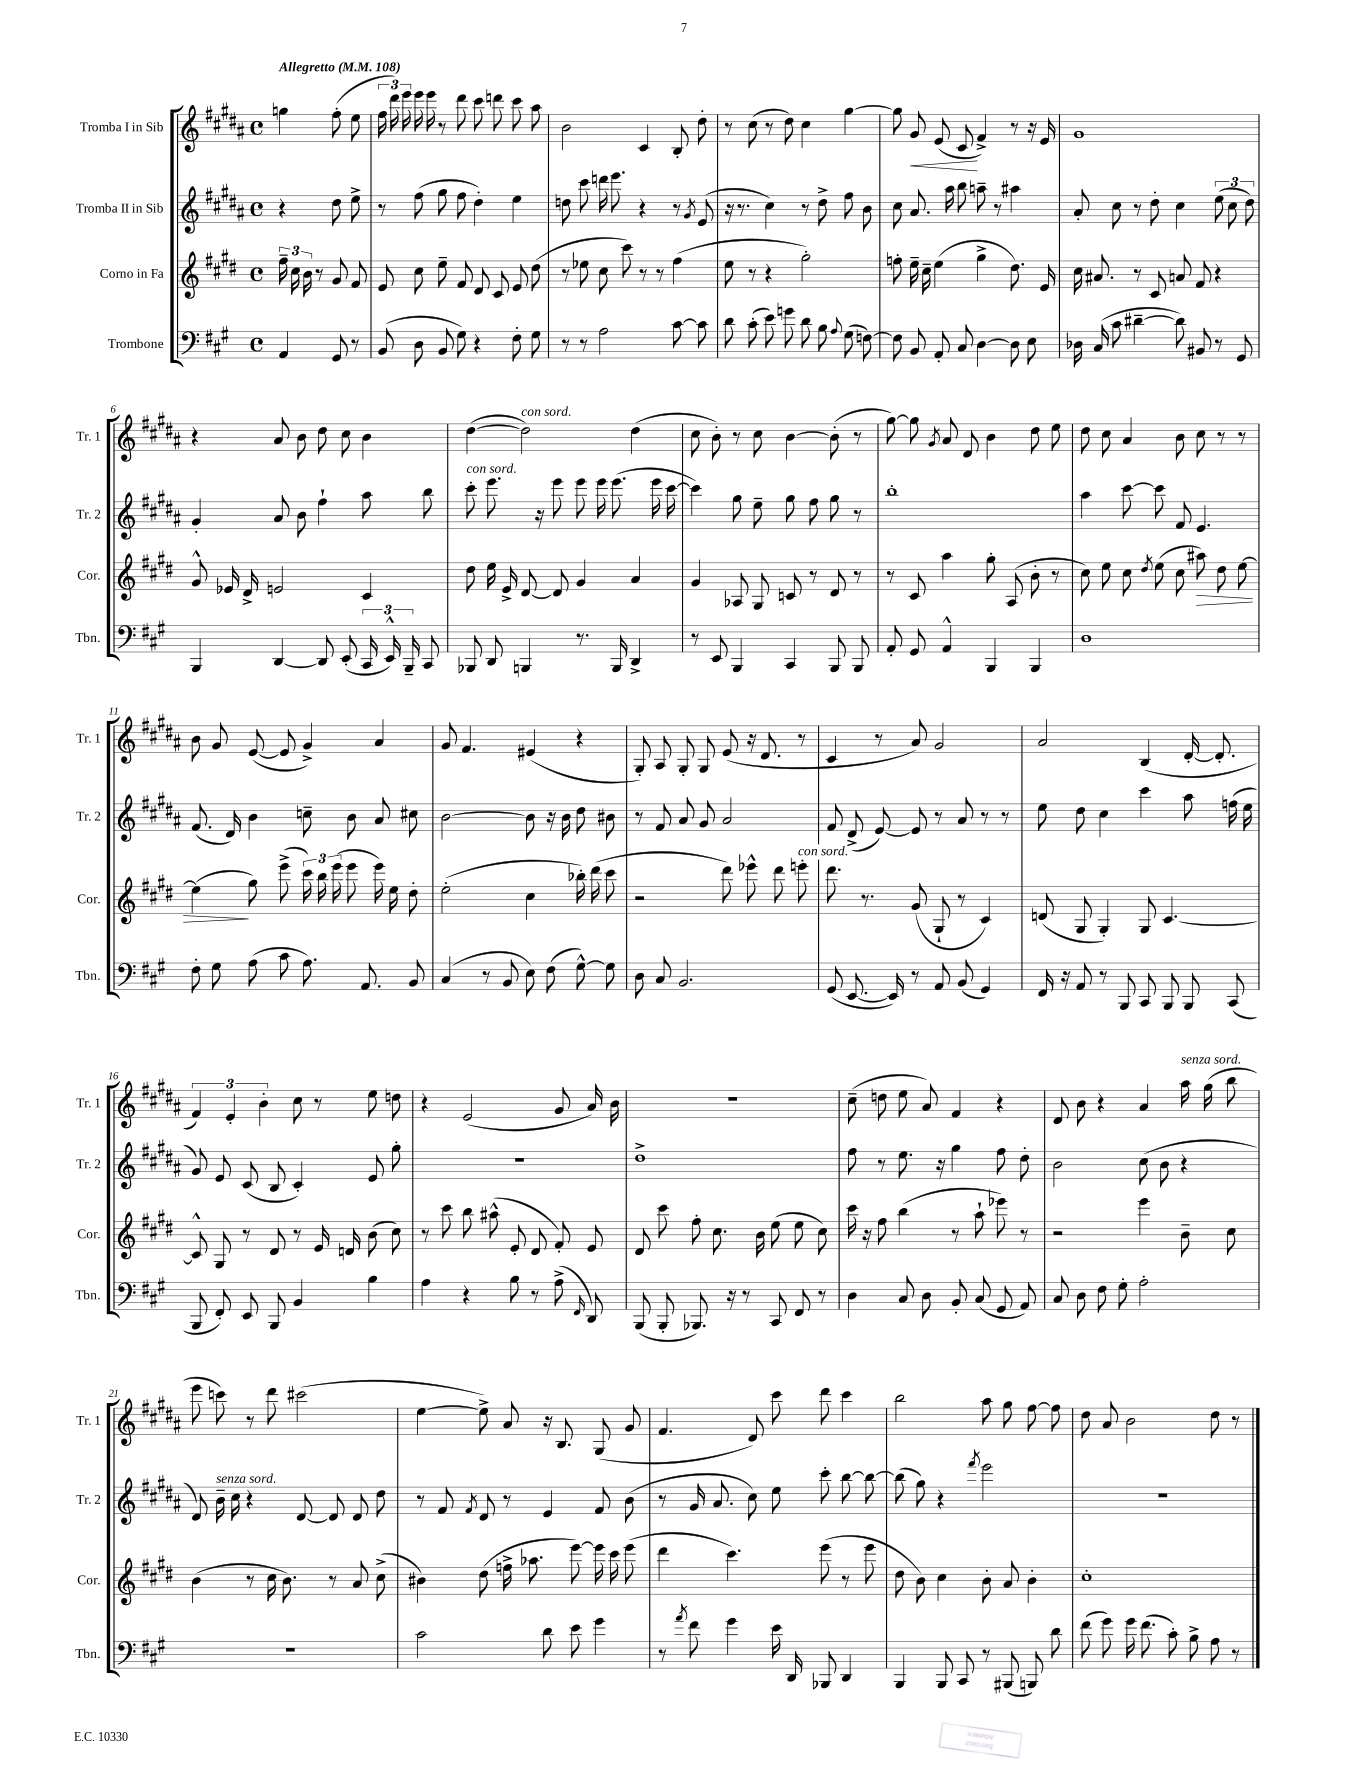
<<
\new StaffGroup <<
\new Staff = "s0" \with { instrumentName = "Tromba I in Sib" shortInstrumentName = "Tr. 1" } {
    \clef treble \key b \major \defaultTimeSignature \time 4/4 \partial 2 \tempo "Allegretto" 4 = 108
    \autoBeamOff g''4 fis''8-.( e''8 |
    \tuplet 3/2 { fis''16 dis'''16) e'''16 } e'''16 e'''16 r8 dis'''8 cis'''8 d'''8 cis'''8 ais''8 |
    b'2 cis'4 b8-. dis''8-. |
    r8 cis''8( r8 dis''8) cis''4 gis''4~ |
    gis''8 gis'8\< e'8( cis'8\! fis'4->) r8 r16 e'16 |
    gis'1 |
    r4 ais'8 b'8 dis''8 cis''8 b'4 |
    dis''4~( dis''2^\markup { \italic "con sord." }) dis''4( |
    cis''8 b'8-.) r8 cis''8 b'4~ b'8-.( r8 |
    gis''8~) gis''8 \acciaccatura { gis'8 } ais'8 dis'8 b'4 dis''8 e''8 |
    dis''8 cis''8 ais'4 b'8 cis''8 r8 r8 |
    b'8 gis'8 e'8~( e'8 gis'4->) ais'4 |
    gis'8 fis'4. eis'4( r4 |
    gis8-.) ais8 gis8-. gis8 e'8( r16 dis'8. r8 |
    cis'4 r8 ais'8) gis'2 |
    ais'2 b4( dis'16~-. dis'8.-. |
    \tuplet 3/2 { fis'4) e'4-. b'4-. } cis''8 r8 e''8 d''8 |
    r4 e'2( gis'8 ais'16) b'16 |
    r1 |
    cis''8--( d''8 e''8 ais'8) fis'4 r4 |
    dis'8 b'8 r4 ais'4 ais''16^\markup { \italic "senza sord." } gis''16( b''8 |
    e'''8 c'''8) r8 dis'''8 cis'''2( |
    e''4~ e''8->) ais'8 r16 b8. gis8( gis'8 |
    fis'4. dis'8) cis'''8 dis'''8 cis'''4 |
    b''2 ais''8 gis''8 fis''8~ fis''8 |
    dis''8 ais'8 b'2 dis''8 r8 \bar "|." |
}
\new Staff = "s1" \with { instrumentName = "Tromba II in Sib" shortInstrumentName = "Tr. 2" } {
    \clef treble \key b \major \defaultTimeSignature \time 4/4 \partial 2
    \autoBeamOff r4 dis''8 e''8-> |
    r8 fis''8( gis''8 fis''8 dis''4-.) e''4 |
    d''8 cis'''8 d'''16 e'''8. r4 r8 \acciaccatura { gis'8 } e'8( |
    r16 r8. cis''4) r8 dis''8-> fis''8 b'8 |
    cis''8 ais'8. ais''16 b''8 a''8-- r8 ais''4 |
    ais'8-. cis''8 r8 dis''8-. cis''4 \tuplet 3/2 { e''8( cis''8 dis''8) } |
    gis'4-. ais'8 b'8 fis''4-! ais''8 b''8 |
    cis'''8-.^\markup { \italic "con sord." } e'''8. r16 e'''8 e'''8 e'''16 e'''8.( e'''16 cis'''16~ |
    cis'''4) gis''8 e''8-- gis''8 fis''8 gis''8 r8 |
    b''1-. |
    ais''4 cis'''8~ cis'''8 fis'8 e'4. |
    fis'8.( dis'16) b'4 c''8-- b'8 ais'8 cis''8 |
    b'2~ b'8 r16 b'16 dis''8 bis'8 |
    r8 fis'8 ais'8 gis'8 ais'2 |
    fis'8 dis'8->( e'8~) e'8 r8 ais'8 r8 r8 |
    e''8 dis''8 cis''4 cis'''4 ais''8 f''16( e''16 |
    gis'8) e'8 cis'8( b8 cis'4-.) e'8 gis''8-. |
    R1 |
    dis''1-> |
    fis''8 r8 e''8. r16 gis''4 fis''8 dis''8-. |
    b'2 cis''8( b'8 r4 |
    dis'8) b'16--^\markup { \italic "senza sord." } cis''16 r4 dis'8~ dis'8 dis'8 dis''8 |
    r8 fis'8 \acciaccatura { fis'8 } dis'8 r8 e'4 fis'8 b'8( |
    r8 gis'16 ais'8. cis''8) e''8 cis'''8-. b''8~ b''8~ |
    b''8( gis''8) r4 \acciaccatura { fis'''8 } e'''2 |
    R1 \bar "|." |
}
\new Staff = "s2" \with { instrumentName = "Corno in Fa" shortInstrumentName = "Cor." } {
    \clef treble \key e \major \defaultTimeSignature \time 4/4 \partial 2
    \autoBeamOff \tuplet 3/2 { fis''16-- cis''16 b'16 } r8 gis'8 fis'8 |
    e'8 cis''8 e''8-- fis'8 dis'8 cis'8 e'8 dis''8( |
    r8 ees''8 cis''8 cis'''8) r8 r8 fis''4( |
    e''8 r8 r4 gis''2-.) |
    f''8-. e''16-- cis''16-- e''4( gis''4-> dis''8.) e'16 |
    cis''16 ais'8. r8 cis'8 a'8 fis'8 r4 |
    gis'8-^ ees'16 dis'16-> e'2 cis'4 |
    dis''8 e''16 e'16-> dis'8~ dis'8 gis'4 a'4 |
    gis'4 aes8 gis8 c'8 r8 dis'8 r8 |
    r8 cis'8 a''4 gis''8-. a8( b'8-. r8 |
    cis''8) e''8 cis''8 \acciaccatura { dis''8 } e''8( cis''8 ais''8\>) dis''8 e''8~ |
    e''4\!( gis''8) e'''8->( \tuplet 3/2 { cis'''16) b''16 e'''16( } e'''8 e'''16) e''16 dis''8-. |
    e''2-.( cis''4 bes''16-.) dis'''16( cis'''8 |
    r2 dis'''8) ees'''8-^ dis'''8 e'''8-.^\markup { \italic "con sord." } |
    dis'''8. r8. gis'8( gis8-! r8 cis'4) |
    d'8( gis8 gis4-.) gis8 cis'4.~ |
    cis'8-^ gis8 r8 dis'8 r8 e'16 d'16 b'8( cis''8) |
    r8 cis'''8 b''8 ais''8-^( e'8-. dis'8 fis'8-.) e'8 |
    dis'8 cis'''8 fis''8-. cis''8. b'16 e''8( e''8 cis''8) |
    cis'''16 r16 fis''8 b''4( r8 a''8-! ees'''8) r8 |
    r2 e'''4 b'8-- cis''8 |
    b'4( r8 cis''16 b'8.) r8 a'8 cis''8->( |
    bis'4) dis''8( f''16-> aes''8. e'''8~) e'''16 cis'''16 e'''8( |
    dis'''4 cis'''4.) e'''8( r8 e'''8 |
    dis''8 b'8) cis''4 b'8-. a'8 b'4-. |
    cis''1-. \bar "|." |
}
\new Staff = "s3" \with { instrumentName = "Trombone" shortInstrumentName = "Tbn." } {
    \clef bass \key a \major \defaultTimeSignature \time 4/4 \partial 2
    \autoBeamOff a,4 gis,8 r8 |
    b,8( d8 b,8 gis8) r4 fis8-. gis8 |
    r8 r8 a2 cis'8~ cis'8 |
    d'8 cis'8-.( e'8) g'8 d'8 b8 \appoggiatura { a8 } gis8( f8~) |
    f8 b,8 a,8-. cis8 d4~ d8 e8 |
    des16 cis16( cis'8 dis'4~-- dis'8) bis,8 r8 gis,8 |
    b,,4 d,4~ d,8 e,8-.( \tuplet 3/2 { cis,16 e,16-^) b,,16-- } cis,8 |
    bes,,8 d,8 b,,4 r8. b,,16 d,4-> |
    r8 e,8 b,,4 cis,4 b,,8 b,,8 |
    a,8-. gis,8 a,4-^ b,,4 b,,4 |
    d1 |
    fis8-. gis8 a8( cis'8 a8.) a,8. b,8 |
    cis4( r8 b,8 e8) fis8( gis8~-^) gis8 |
    d8 cis8 b,2. |
    gis,8( e,8.~ e,16) r8 a,8 b,8( gis,4) |
    fis,16 r16 a,8 r8 b,,8 cis,8 b,,8 b,,8 cis,8( |
    b,,8 fis,8-.) e,8 b,,8 b,4 b4 |
    a4 r4 b8 r8 a8->( \grace { fis,16 } d,8) |
    b,,8( b,,8-. bes,,8.) r16 r8 cis,8 fis,8 r8 |
    d4 cis8 d8 b,8-. cis8( gis,8 a,8) |
    cis8 d8 fis8 gis8-. a2-. |
    R1 |
    cis'2 d'8 e'8 gis'4 |
    r8 \acciaccatura { a'8 } fis'8 gis'4 e'16 d,16 bes,,8 d,4 |
    b,,4 b,,8 cis,8 r8 bis,,8( b,,8) d'8 |
    fis'8( gis'8) gis'16 fis'8.( cis'8-.) b8-> a8 r8 \bar "|." |
}
>>
>>
